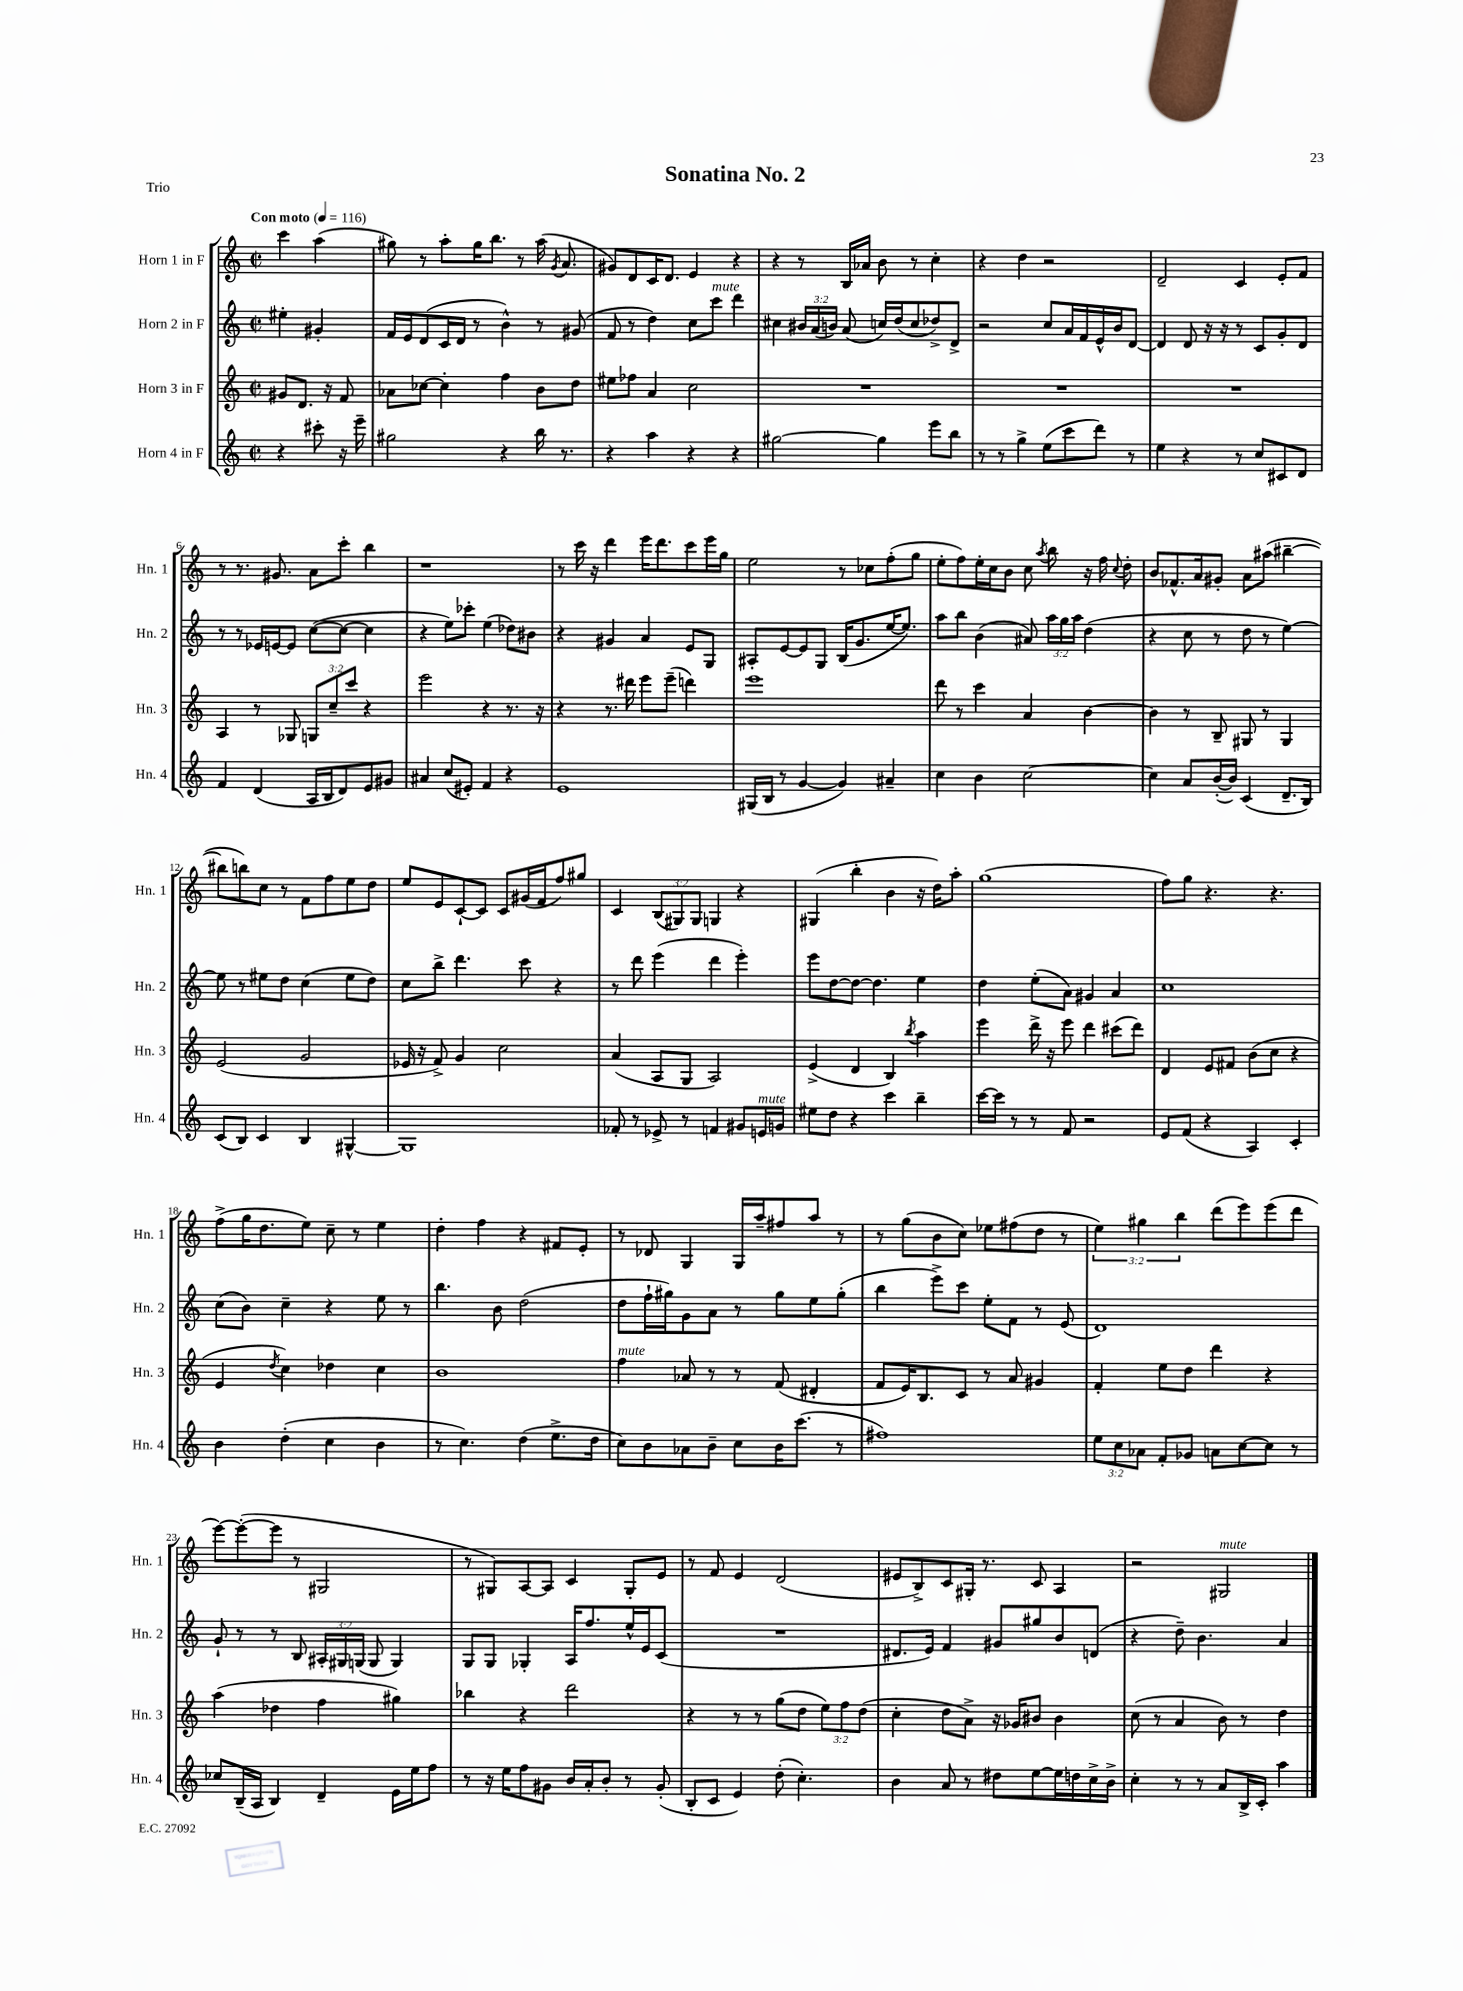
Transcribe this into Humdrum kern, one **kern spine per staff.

**kern	**kern	**kern	**kern
*part4	*part3	*part2	*part1
*staff4	*staff3	*staff2	*staff1
*I"Horn 4 in F	*I"Horn 3 in F	*I"Horn 2 in F	*I"Horn 1 in F
*I'Hn. 4	*I'Hn. 3	*I'Hn. 2	*I'Hn. 1
*clefG2	*clefG2	*clefG2	*clefG2
*k[]	*k[]	*k[]	*k[]
*M2/2	*M2/2	*M2/2	*M2/2
*met(c|)	*met(c|)	*met(c|)	*met(c|)
*MM116	*MM116	*MM116	*MM116
=	=	=	=
!	!	!	!LO:TX:a:B:t=Con moto
4r	8g#X/L	4ee#X'\	4ccc\
.	8.d/J	.	.
8ccc#X'\	.	4g#X'/	(4aa\
.	16r	.	.
16r	8f/	.	.
16eee~\	.	.	.
=1	=1	=1	=1
2gg#X\	8a-X\L	16f/LL	8gg#X\)
.	.	16e/J	.
.	[8cc-X\J	(8d/	8r
.	4cc-'\]	16c/L	8aa'\L
.	.	16d/JJ	.
.	.	8r	16gg#\K
.	.	.	8.bb\J
4r	4ff\	4b^^\)	.
.	.	.	8r
16bb\	8b\L	8r	(16aa\
.	.	.	8qg/
8.r	.	.	8.a/
.	8dd\J	(8g#X/	.
=2	=2	=2	=2
4r	8ee#X\L	8f/	8g#X/L)
.	8ff-X\J	8r	8d/
4aa\	4a/	4dd\)	16c/K
.	.	.	8.d/J
4r	2cc\	8cc\L	4e/
!	!	!LO:TX:a:i:t=mute	!
.	.	8ccc\J	.
4r	.	4ddd\	4r
=3	=3	=3	=3
[2gg#X\	1r	4cc#X\	4r
.	.	24b#X/LL	8r
.	.	(24a/	.
.	.	24bn/JJ)	.
.	.	(8a/	16B/LL
.	.	.	16a-X/JJ
4gg#\]	.	16ccn/LL)	8b\
.	.	(16dd/J	.
.	.	8cc/	8r
8eee\L	.	8dd-X^/)	4cc'\
8bb\J	.	8d^/J	.
=4	=4	=4	=4
8r	1r	2r	4r
8r	.	.	.
4gg^\	.	.	4dd\
(8ee\L	.	8cc/L	2r
8ccc\	.	16a/L	.
.	.	16f/	.
8ddd\J)	.	16e^^/	.
.	.	16b/J	.
8r	.	[8d/J	.
=5	=5	=5	=5
4ee\	1r	4d/]	2d~/
4r	.	8d/	.
.	.	16r	.
.	.	16r	.
8r	.	8r	4c/
8cc/L	.	8c/L	.
8c#X/	.	8g'/	8e'/L
8d/J	.	8d/J	8f/J
!!LO:LB:g=z
=6	=6	=6	=6
4f/	4A/	8r	8r
.	.	8r	8.r
(4d/	8r	16e-X/LL	.
.	.	[16en/J	8.g#X/
.	8G-X/	8e/J]	.
16A/LL	12Gn/L	([8cc\L	8a\L
16B/J	.	.	.
.	12cc~/	.	.
8d/)	.	8cc\J_	8ccc'\J
.	12ccc/J	.	.
8e/	4r	4cc\]	4bb\
8g#X/J	.	.	.
=7	=7	=7	=7
4a#X/	2eee\	4r	1r
(8cc/L	.	8ee\L)	.
8e#X'/J)	.	8ccc-X'\J	.
4f/	4r	(4ee\	.
4r	8.r	8dd-X\L)	.
.	.	8b#X\J	.
.	16r	.	.
=8	=8	=8	=8
1e	4r	4r	8r
.	.	.	16ccc\
.	.	.	16r
.	8.r	4g#X/	4ddd\
.	16ddd#X\	.	.
.	8eee\L	4a/	16eee\KL
.	.	.	8.ddd\
.	(8eee~\J	.	.
.	4dddn\)	8e/L	8ccc\
.	.	8G/J	16eee\L
.	.	.	16gg\JJ
=9	=9	=9	=9
(16G#X/LL	1eee	8A#X'/L	2ee\
16B/JJ	.	.	.
8r	.	[8e/	.
[4g/	.	8e/]	.
.	.	8G/J	.
4g/])	.	(16B/KL	8r
.	.	8.g/	.
.	.	.	8cc-X\L
4a#X~/	.	[16ee/K	(8ff'\
.	.	8.ee/J])	.
.	.	.	8gg\J
=10	=10	=10	=10
4cc\	8ddd\	8aa\L	8ee'\L
.	8r	8bb\J	8ff\)
4b\	4ccc\	(4b\	16ee'\L
.	.	.	16cc\J
.	.	.	8b\J
[2cc\	4a/	8a#X/)	8cc\
.	.	.	8qaa/
.	.	24aa\LL	8bb\
.	.	24gg\	.
.	.	24aa\JJ	.
.	[4b\	(4dd\	16r
.	.	.	16ff\
.	.	.	8qqcc/
.	.	.	8dd'\
=11	=11	=11	=11
4cc\]	4b\]	4r	8b/L
.	.	.	8.f-X^^/
8a/L	8r	8cc\	.
.	.	.	16a/k
([16b'/L	8B~/	8r	8g#X'/J
16b/JJ])	.	.	.
(4c/	8G#X/	8dd\	8a\L
.	8r	8r	(8aa#X\J
8.d~/L	4G#/	[4ee\)	[4bb#X~\
16B/Jk)	.	.	.
!!LO:LB:g=z
=12	=12	=12	=12
(8c/L	(2e/	8ee\]	8bb#X\L]
8B/J)	.	8r	8bbn\)
4c/	.	8ee#X\L	8cc\J
.	.	8dd\J	8r
4B/	2g/	(4cc\	8f\L
.	.	.	8ff\
[4G#X^^/	.	8ee#\L	8ee\
.	.	8dd\J)	8dd\J
=13	=13	=13	=13
1G#]	16e-X/	8cc\L	8ee/L
.	16r	.	.
.	8f^/)	8bb^\J	8e/
.	4g/	4.ddd\	[8c`/
.	.	.	8c/J]
.	2cc\	.	8c/L
.	.	8ccc\	(16g#X/L
.	.	.	16f/J
.	.	4r	8ff/)
.	.	.	8gg#X/J
=14	=14	=14	=14
8f-X'/	(4a/	8r	4c/
8r	.	8ddd\	.
8e-X^/	8A/L	(4eee\	(12B/L
.	.	.	12G#X/)
8r	8G/J	.	.
.	.	.	12G#/J
4fn/	2A/)	4ddd\	4Gn/
8g#X/L	.	4eee'\)	4r
!LO:TX:a:i:t=mute	!	!	!
16en/L	.	.	.
16gn/JJ	.	.	.
=15	=15	=15	=15
8ee#X\L	(4e^/	8eee\L	(4G#X/
8dd\J	.	[8dd\	.
4r	4d/	8dd\J_	4bb'\
.	.	4.dd\]	.
4ccc\	4B/)	.	4b\
.	8qbb/	.	.
4bb~\	4aa\	4ee\	16r
.	.	.	16dd\KL)
.	.	.	8aa'\J
=16	=16	=16	=16
[16ccc\LL	4eee\	4dd\	(1gg
16ccc\JJ]	.	.	.
8r	.	.	.
8r	16ddd^\	(8ee'\L	.
.	16r	.	.
8f/	8eee\	8a\J)	.
2r	4ddd\	4g#X/	.
.	(8ccc#X\L	4a/	.
.	8ddd\J)	.	.
=17	=17	=17	=17
8e/L	4d/	1cc	8ff\L)
(8f/J	.	.	8gg\J
4r	8e/L	.	4.r
.	8f#X/J	.	.
4A/)	(8b\L	.	.
.	8cc\J	.	4.r
4c'/	4r	.	.
!!LO:LB:g=z
=18	=18	=18	=18
4b\	4e/	(8cc\L	(8ff^\L
.	.	8b\J)	16gg\K
.	.	.	8.dd\
.	8qdd/	.	.
(4dd'\	4cc\)	4cc~\	.
.	.	.	8ee\J)
4cc\	4dd-X\	4r	8cc~\
.	.	.	8r
4b\	4cc\	8ee\	4ee\
.	.	8r	.
=19	=19	=19	=19
8r	1b	4.bb\	4dd'\
4.cc\)	.	.	.
.	.	.	4ff\
.	.	8b\	.
(4dd\	.	(2dd\	4r
8.ee^\L	.	.	8f#X/L
.	.	.	8e'/J
16dd\Jk	.	.	.
=20	=20	=20	=20
!	!LO:TX:a:i:t=mute	!	!
8cc\L)	4ff\	8dd\L	8r
8b\	.	16ff`\L	8d-X/
.	.	16gg#X\J)	.
8a-X\	8a-X/	8g\	4G/
8b~\J	8r	8a\J	.
8cc\L	8r	8r	16G/LL
.	.	.	16aa~/J
16b\K	(8f/	8gg#\L	8ff#X/
(8.ccc\J	.	.	.
.	4d#X'/	8ee\	8aa/J
8r	.	(8gg#'\J	8r
=21	=21	=21	=21
1ff#X)	8f/L	4bb\	8r
.	16e/K)	.	(8gg\L
.	8.B/	.	.
.	.	8eee^\L)	8b\
.	8c/J	8ccc\J	8cc\J)
.	8r	8ee'\L	8ee-X\L
.	8a/	8f\J	(8ff#X\
.	4g#X/	8r	8dd\J
.	.	(8e/	8r
=22	=22	=22	=22
12ee\L	4f'/	1d)	6ee\)
12cc\	.	.	.
12a-X\J	.	.	6gg#X\
8f'/L	8ee\L	.	.
.	.	.	6bb\
8g-X/J	8dd\J	.	.
8an\L	4ddd\	.	(8ddd\L
[8cc\	.	.	8eee\)
8cc\J]	4r	.	(8eee\
8r	.	.	8ddd\J
!!LO:LB:g=z
=23	=23	=23	=23
8cc-X/L	(4aa\	8g`/	[8eee\L)
(16B~/L	.	8r	(8eee'\_
16A/JJ	.	.	.
4B/)	4dd-X\	8r	8eee\J]
.	.	8B/	8r
4d~/	4ff\	24A#X'/LL	2G#X/
.	.	24G#X/	.
.	.	(24Gn/JJ	.
.	.	8G/	.
16e\LL	4gg#X\)	4G/)	.
16ee\J	.	.	.
8ff\J	.	.	.
=24	=24	=24	=24
8r	4bb-X\	8G/L	8r
16r	.	8G/J	8G#X/L)
16ee\KL	.	.	.
8ff\	4r	4G-X'/	[8A/
8g#X\J	.	.	8A/J]
16b/LL	2ddd\	16A/KL	4c/
16a'/J	.	8.ff/	.
8b'/J	.	.	.
8r	.	16ee^^/L	8G#'/L
.	.	16e/J	.
(8g#'/	.	(8c/J	8e/J
=25	=25	=25	=25
8B'/L	4r	1r	8r
8c/J	.	.	8f/
4e/)	8r	.	4e/
.	8r	.	.
(8dd'\	(8gg\L	.	(2d/
4.cc'\)	8dd\J	.	.
.	12ee\L)	.	.
.	12ff\	.	.
.	(12dd\J	.	.
=26	=26	=26	=26
4b\	4cc'\	8.d#X/L	8e#X/L
.	.	.	8B^/)
.	.	16e/Jk)	.
8a/	8dd\L	4f/	8c/
8r	8a^\J)	.	16G#X'/Jk
.	.	.	8.r
8dd#X\L	16r	8g#X/L	.
.	16g-X/KL	.	.
[8ee\	8b#X/J	8gg#X/	8c/
16ee\L]	4b#\	8b/	4A/
16ddn\	.	.	.
16cc^\	.	(8dn/J	.
16b^\JJ	.	.	.
=27	=27	=27	=27
4cc'\	(8cc\	4r	2r
.	8r	.	.
8r	4a/	8dd~\)	.
8r	.	4.b\	.
!	!	!	!LO:TX:a:i:t=mute
8a/L	8b\)	.	2G#X/
16B^/L	8r	.	.
16c'/JJ	.	.	.
4aa\	4dd\	4a/	.
==	==	==	==
*-	*-	*-	*-
